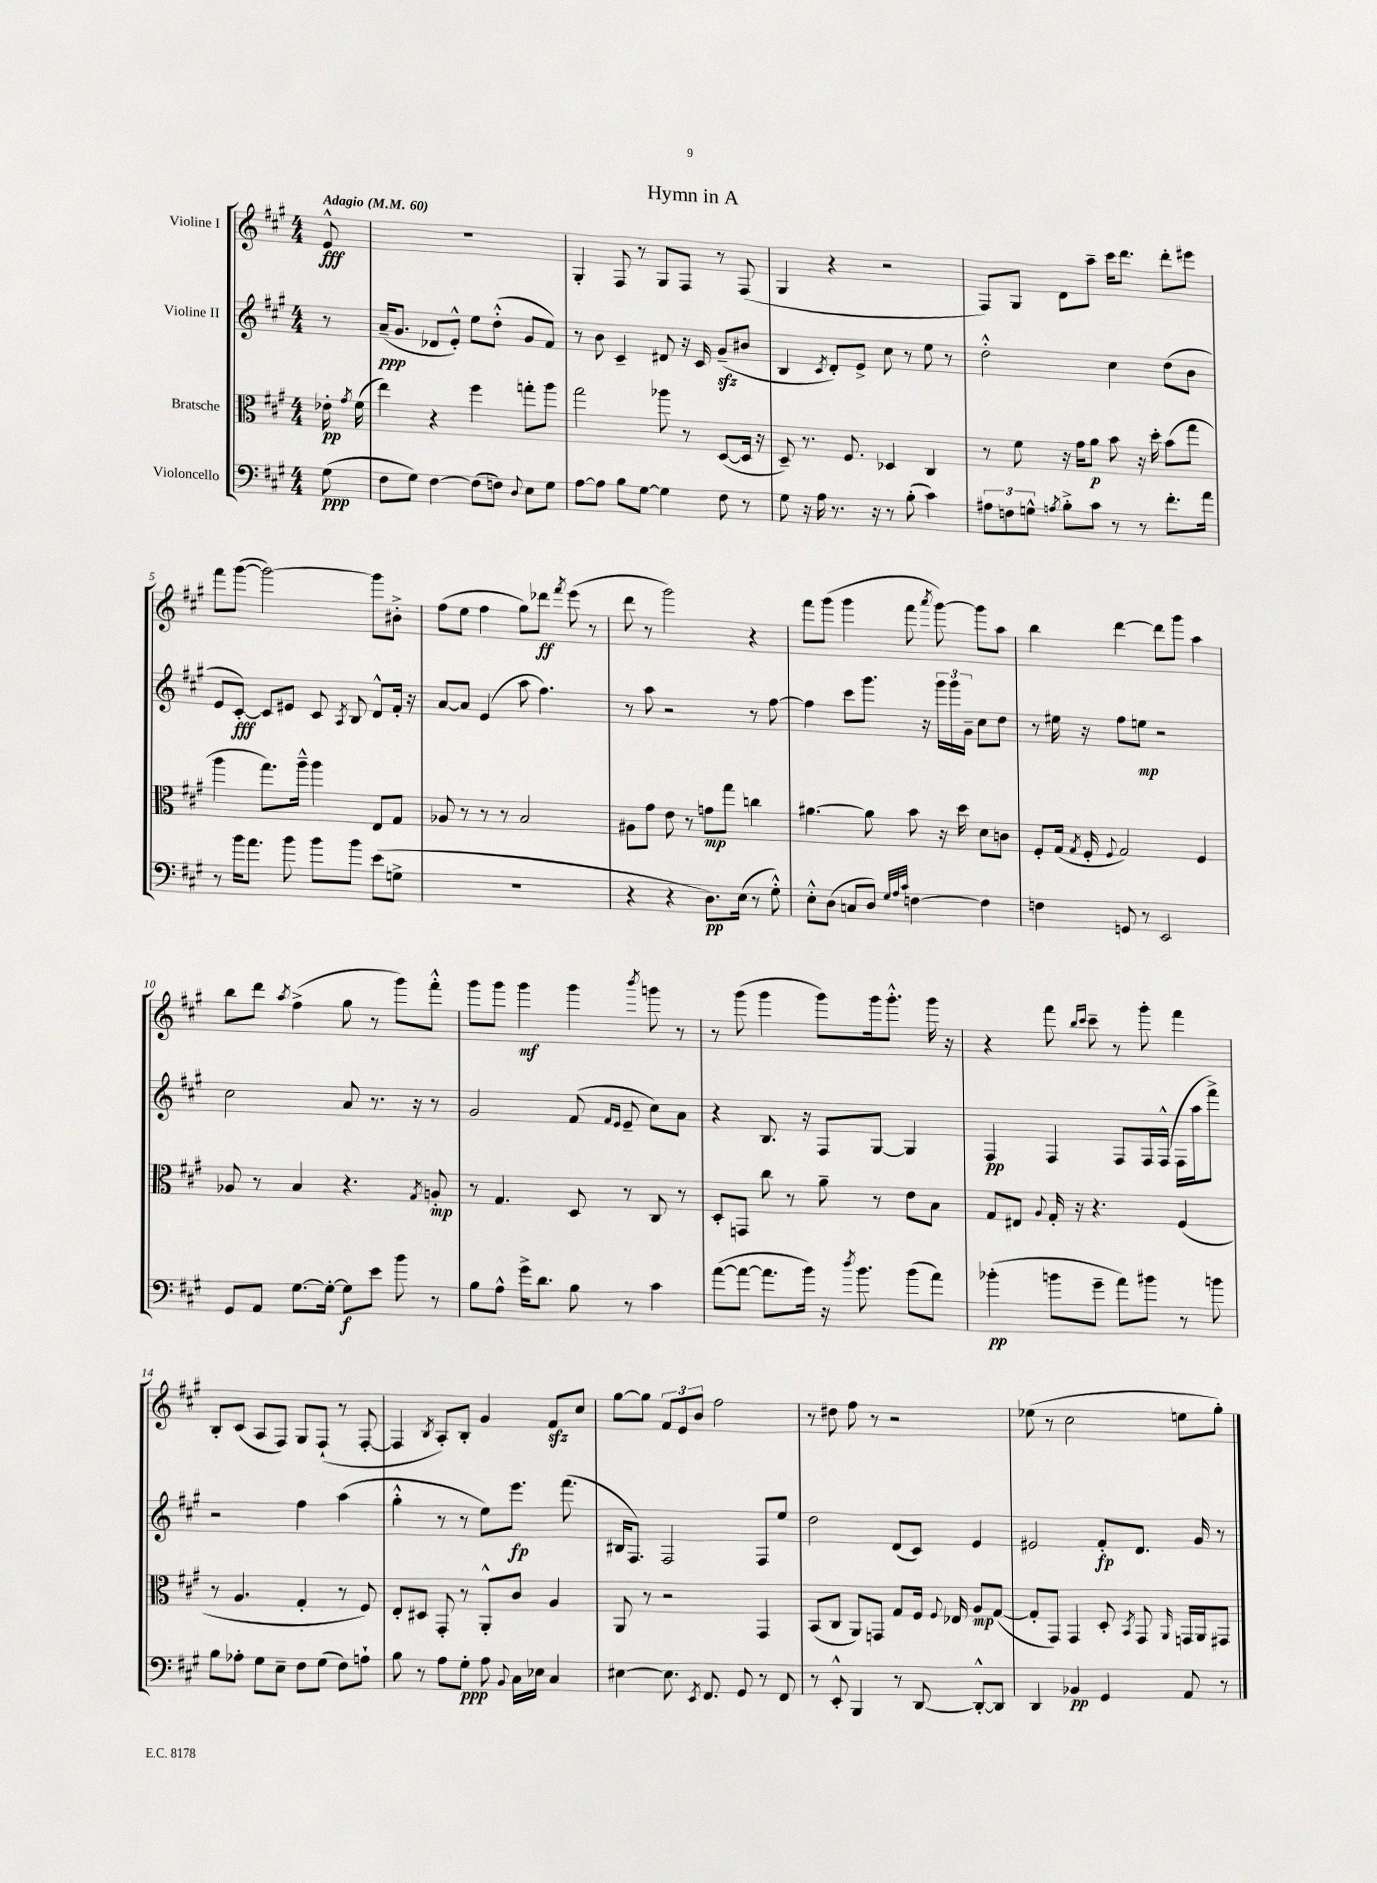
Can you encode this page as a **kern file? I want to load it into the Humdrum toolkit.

**kern	**kern	**kern	**kern
*staff4	*staff3	*staff2	*staff1
*clefF4	*clefC3	*clefG2	*clefG2
*k[f#c#g#]	*k[f#c#g#]	*k[f#c#g#]	*k[f#c#g#]
*M4/4	*M4/4	*M4/4	*M4/4
*MM60	*MM60	*MM60	*MM60
(8G#	16e-'	8r	8e^^
.	8qg#	.	.
.	(16f#	.	.
=	=	=	=
8F#	4ee)	(16a~	1r
.	.	8.g#	.
8G#)	.	.	.
[4F#	4r	8d-	.
.	.	8e'^^)	.
(8F#]	4ff#	8ee	.
8F)	.	(8dd'^^	.
8qqD	.	.	.
8E	8gg'	8g#	.
8G#	8aa	8f#)	.
=	=	=	=
[8A	2gg#	8r	4G#'
8A]	.	8b	.
8B	.	4c#~	8F#
[8G#	.	.	8r
4G#]	8aa-	8d#	8G#
.	8r	16r	8F#
.	.	16c#	.
8F#	([8D	(8g#~	8r
8r	16D]	8b#	(8F#
.	16r	.	.
=	=	=	=
8G#	8D~)	4B	4G#
16r	8.r	.	.
16A	.	.	.
.	.	8qc#	.
8.r	.	8d')	4r
.	8.F#	.	.
.	.	8e^	.
16r	.	.	.
8r	4D-	8cc#	2r
(8B'	.	8r	.
4c#)	4C#	8ee	.
.	.	8r	.
=	=	=	=
12A#	8r	2dd'^^	8F#)
12F	.	.	.
.	8f#	.	8G#
12G^^	.	.	.
8qA	.	.	.
8B'^	16r	.	8d
.	16g#	.	.
8c#	8a	.	8aa~
8r	8b	4cc#	16ccc#
.	.	.	8.ddd
8r	16r	.	.
.	16dd'	.	.
8.f#'	(8b	(8dd	8ddd'
.	8gg#	8b	8eee#
16a	.	.	.
=	=	=	=
8r	4aa	8e	8fff#
16b	.	[8c#')	([8ggg#
8.a	.	.	.
.	8.gg#)	8c#]	2ggg#_)
8b	.	8e#	.
.	16aa~^^	.	.
8b	4aa	8c#	.
.	.	8qA	.
8b	.	8B	.
(8e	8E	8d^^	8ggg#]
8G^	8G#	16f#'	8b#'^
.	.	16r	.
=	=	=	=
1r	8A-	[8a	(8ff#
.	8r	8a]	8ee
.	8r	(4e	4ff#
.	8r	.	.
.	2B	8aa	8gg#)
.	.	4.ff#)	8ddd-
.	.	.	8qfff#
.	.	.	(8eee
.	.	.	8r
=	=	=	=
4r	8A#	8r	8ddd
.	8g#	8aa	8r
4r	8e	2r	2ggg#)
.	8r	.	.
8.D)	8g	.	.
.	8gg#	.	.
(16E	.	.	.
8r	4cc	8r	4r
8G#'^^)	.	[8ff#	.
=	=	=	=
8E'^^	[4.a#	4ff#]	8fff#
(8D	.	.	(8ggg#
8C	.	8ccc#	4ggg#
8D)	8a#]	8.ggg#	.
32qqG#	.	.	.
32qqA	.	.	.
32qqc#	.	.	.
[4F	8b	.	8fff#
.	.	16r	.
.	.	.	8qaaa
.	16r	24ggg#	[8ggg#)
.	.	24ggg#	.
.	16dd	.	.
.	.	24g#~	.
4F]	8d	8cc#	8ggg#]
.	8c	8dd	8aa
=	=	=	=
4F	8F#'	8r	4bb
.	(16G#	16ee#	.
.	8qG#	.	.
.	16F#'	16r	.
.	8qqF#	.	.
8GG	2G#)	8ff#	[4ddd
8r	.	8ee	.
2EE	.	2r	8ddd]
.	.	.	8ggg#
.	4F#	.	4aa
=	=	=	=
8GG#	8A-	2cc#	8bb
8AA	8r	.	8ddd
.	.	.	8qaa
[8.G#	4B	.	(4ff#^
16G#'_	.	.	.
8G#]	4.r	8a	8gg#
8e	.	8.r	8r
8b	.	.	8ggg#)
.	.	16r	.
.	8qG#	.	.
8r	8A'	8r	8fff#'^^
=	=	=	=
8B	8r	2g#	8ggg#
8A^^	4.G#	.	8ggg#
16g#^	.	.	4ggg#
8.d	.	.	.
8B	8D	(8f#	4ggg#
.	.	16qqf#	.
.	.	16qqe	.
8r	8r	8e~	.
.	.	.	8qbbb
4c#	8C#	8cc#)	8ggg
.	8r	8a	8r
=	=	=	=
([8a	8D'	4r	8r
8a_	8GG	.	(8ggg#
8.a]	8cc#	8.B	4ggg#
.	8r	.	.
16b)	.	16r	.
16r	8a~	8F#	8ggg#)
8qdd	.	.	.
8.b	.	.	.
.	8r	[8G#	16ggg#
.	.	.	8.ggg#'^^
(8b	8e	4G#]	.
8a)	8B	.	16ggg#
.	.	.	16r
=	=	=	=
(4b-'	8G#	4F#	4r
.	8E#	.	.
.	8qqA	.	.
8b	16G#'	4F#	8fff#
.	16r	.	.
.	.	.	16qqbb
.	.	.	16qqccc#
8g#~	4.r	.	8ccc#~
8a)	.	8F#	8r
8b#	.	16F#	8ggg#'
.	.	(16F#^^	.
8r	(4F#	16F#	4fff#
.	.	16aa	.
8b	.	8fff#^)	.
=	=	=	=
8B	8r	2r	8B'
8A-'	4.A	.	(8c#
8G#	.	.	8A
8E~	.	.	8F#)
8F#	4G#'	4ff#	8G#
(8G#	.	.	(8F#`
8F#)	8r	(4aa	8r
8A`	8F#)	.	[8F#'
=	=	=	=
8B	8E'	4gg#'^^	4F#]
8r	8D#	.	.
.	.	.	8qB
8A	8GG#'	8r	8A')
8G#'	8r	8r	8B'
8A	8AA'^^	8ee)	4g#
8qqBB	.	.	.
16C#	8c#	8.eee	.
16E-	.	.	.
4C#	4A	.	8f#
.	.	(8.fff#	.
.	.	.	8cc#
=	=	=	=
[4E#	8AA	16B#	[8gg#
.	.	8.F#)	.
.	8r	.	8gg#]
8.E#]	2r	2F#	12f#
.	.	.	12e
.	.	.	12b
8qEE	.	.	.
8.FF#	.	.	.
.	.	.	2ff#
8GG#	.	.	.
8r	4GG#	8F#	.
8FF#	.	8ee	.
=	=	=	=
8r	(8BB	2dd	8r
8EE'^^	8C#	.	8dd#
4BBB	8AA)	.	8ff#
.	8GG	.	8r
8r	8G#	(8d	2r
[8DD	16F#	8c#)	.
.	8qqF#	.	.
.	16E-	.	.
8DD'^^_	8A	4e	.
8DD]	([8G#	.	.
=	=	=	=
4DD	8G#']	2e#	(8ee-
.	8GG#)	.	8r
4BB-	4GG#	.	2cc#
4GG#	8D'	8f#'	.
.	8qBB	.	.
.	8GG#	8.d	.
.	16qqAA	.	.
8AA	16GG	.	8ee
.	16AA	16g#	.
8r	8GG#	8r	8gg#')
==	==	==	==
*-	*-	*-	*-
